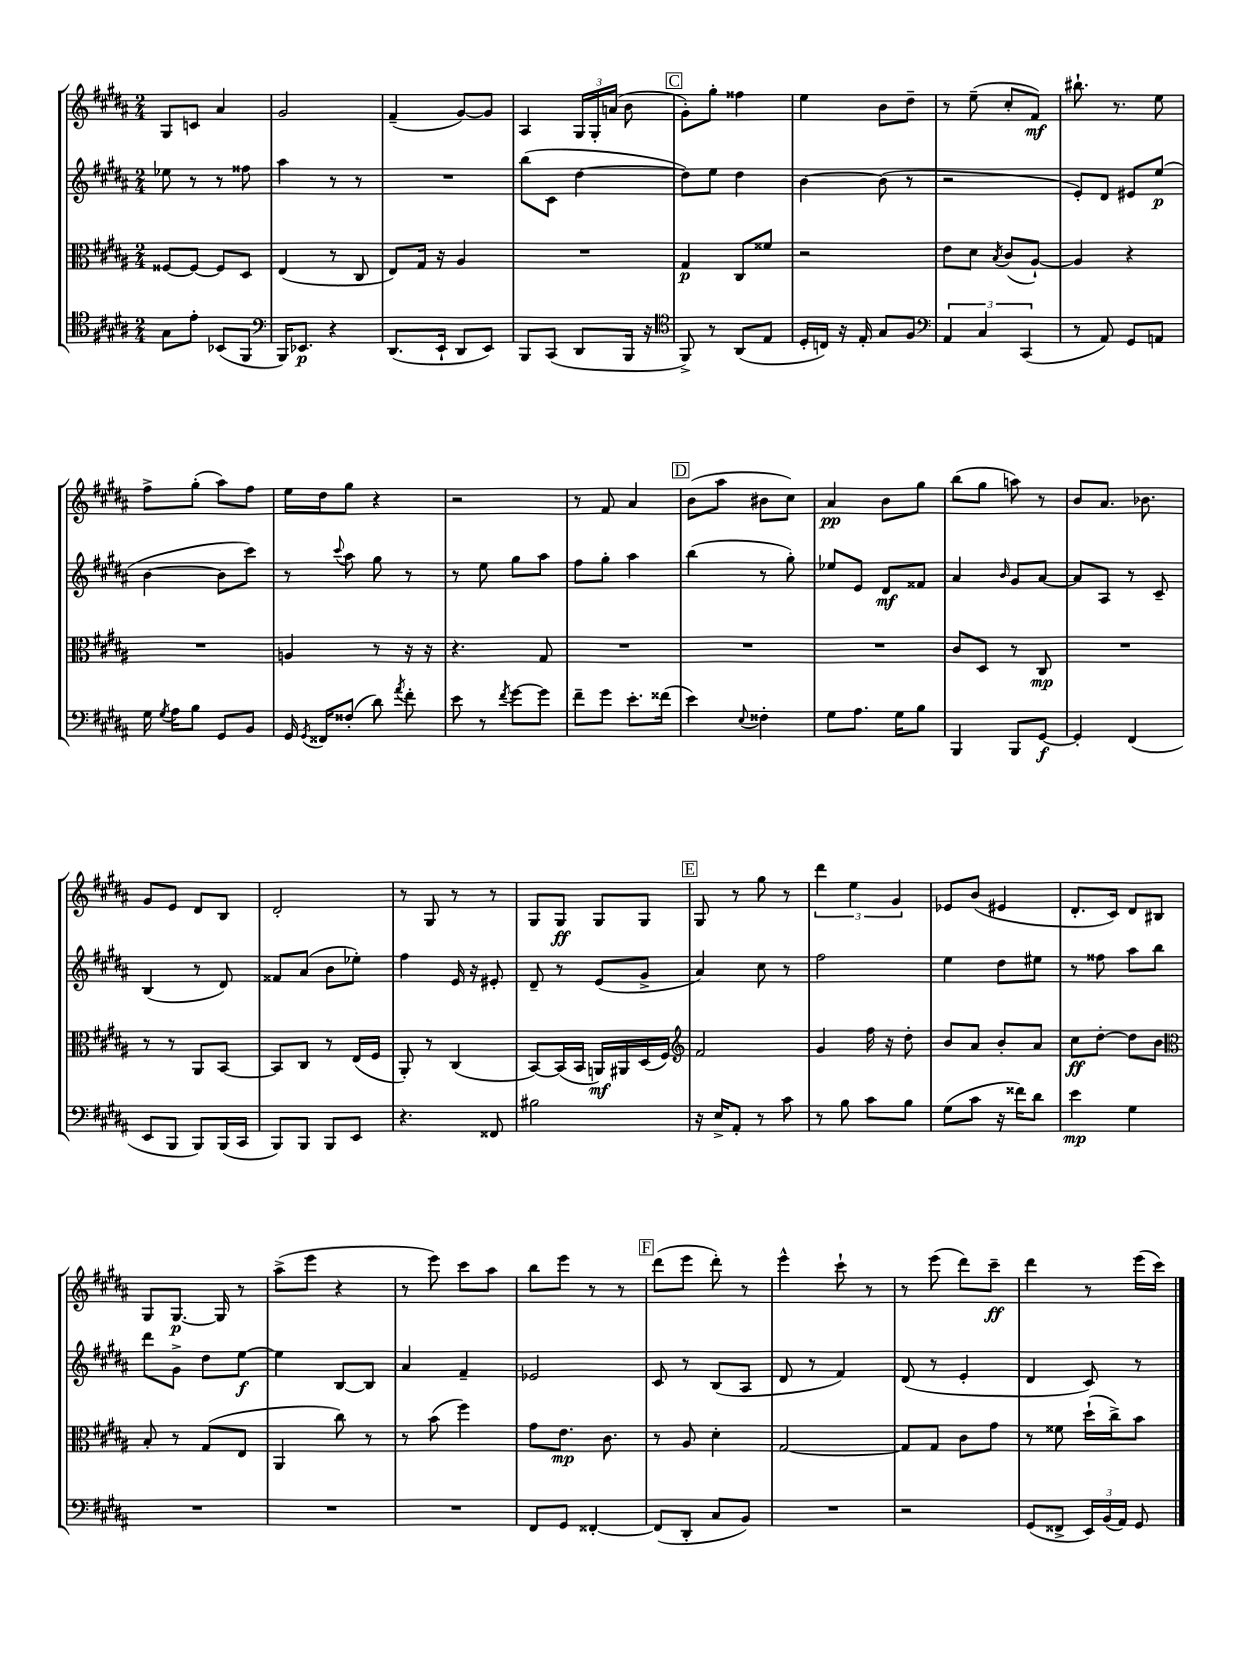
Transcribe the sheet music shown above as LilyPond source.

<<
\new StaffGroup <<
\new Staff = "s0" {
    \clef treble \key b \major \numericTimeSignature \time 2/4
    \autoBeamOff gis8[ c'8] ais'4 |
    gis'2 |
    fis'4--( gis'8[~) gis'8] |
    ais4 \tuplet 3/2 { gis16[ gis16-. a'16]( } b'8 |
    \mark \markup { \box "C" } gis'8[-.) gis''8]-. fisis''4 |
    e''4 b'8[ dis''8]-- |
    r8 e''8--( cis''8[-. fis'8]\mf) |
    bis''8.-! r8. e''8 |
    fis''8[-> gis''8]-.( ais''8[) fis''8] |
    e''16[ dis''16 gis''8] r4 |
    r2 |
    r8 fis'8 ais'4 |
    \mark \markup { \box "D" } b'8[( ais''8] bis'8[ cis''8]) |
    ais'4\pp b'8[ gis''8] |
    b''8[( gis''8] a''8) r8 |
    b'8[ ais'8.] bes'8. |
    gis'8[ e'8] dis'8[ b8] |
    dis'2-. |
    r8 gis8 r8 r8 |
    gis8[ gis8]\ff gis8[ gis8] |
    \mark \markup { \box "E" } gis8 r8 gis''8 r8 |
    \tuplet 3/2 { dis'''4 e''4 gis'4 } |
    ees'8[ b'8]( eis'4 |
    dis'8.[-. cis'16]) dis'8[ bis8] |
    gis8[ gis8.]~\p gis16 r8 |
    ais''8[->( e'''8] r4 |
    r8 e'''8) cis'''8[ ais''8] |
    b''8[ e'''8] r8 r8 |
    \mark \markup { \box "F" } dis'''8[( e'''8] dis'''8-.) r8 |
    e'''4-^ cis'''8-! r8 |
    r8 e'''8( dis'''8[) cis'''8]--\ff |
    dis'''4 r8 e'''16[( cis'''16]) \bar "|." |
}
\new Staff = "s1" {
    \clef treble \key b \major \numericTimeSignature \time 2/4
    \autoBeamOff ees''8 r8 r8 fisis''8 |
    ais''4 r8 r8 |
    R2 |
    b''8[( cis'8] dis''4~ |
    \mark \markup { \box "C" } dis''8[) e''8] dis''4 |
    b'4~ b'8( r8 |
    r2 |
    e'8[-.) dis'8] eis'8[ e''8]\p( |
    b'4~ b'8[ cis'''8]) |
    r8 \appoggiatura { cis'''8 } ais''8 gis''8 r8 |
    r8 e''8 gis''8[ ais''8] |
    fis''8[ gis''8]-. ais''4 |
    \mark \markup { \box "D" } b''4( r8 gis''8-.) |
    ees''8[ e'8] dis'8[\mf fisis'8] |
    ais'4 \grace { b'16 } gis'8[ ais'8]~ |
    ais'8[ ais8] r8 cis'8-- |
    b4( r8 dis'8) |
    fisis'8[ ais'8]( b'8[ ees''8]-.) |
    fis''4 e'16 r16 eis'8-. |
    dis'8-- r8 e'8[( gis'8]-> |
    \mark \markup { \box "E" } ais'4) cis''8 r8 |
    fis''2 |
    e''4 dis''8[ eis''8] |
    r8 fisis''8 ais''8[ b''8] |
    dis'''8[ gis'8]-> dis''8[ e''8]~\f |
    e''4 b8[~ b8] |
    ais'4 fis'4-- |
    ees'2 |
    \mark \markup { \box "F" } cis'8 r8 b8[( ais8] |
    dis'8 r8 fis'4) |
    dis'8( r8 e'4-. |
    dis'4 cis'8) r8 \bar "|." |
}
\new Staff = "s2" {
    \clef alto \key b \major \numericTimeSignature \time 2/4
    \autoBeamOff fisis8[~ fisis8]~ fisis8[ dis8] |
    e4( r8 cis8 |
    e8[) gis16] r16 ais4 |
    R2 |
    \mark \markup { \box "C" } gis4\p cis8[ fisis'8] |
    r2 |
    e'8[ dis'8] \acciaccatura { b8 } cis'8[( ais8]~-!) |
    ais4 r4 |
    R2 |
    a4 r8 r16 r16 |
    r4. gis8 |
    R2 |
    \mark \markup { \box "D" } R2 |
    R2 |
    cis'8[ dis8] r8 cis8\mp |
    R2 |
    r8 r8 ais,8[ b,8]~ |
    b,8[ cis8] r8 e16[( fis16] |
    ais,8-.) r8 cis4( |
    b,8[~) b,16( b,16] a,16[\mf) ais,16 dis16( fis16]) |
    \mark \markup { \box "E" } \clef treble fis'2 |
    gis'4 fis''16 r16 dis''8-. |
    b'8[ ais'8] b'8[-. ais'8] |
    cis''8[\ff dis''8]~-. dis''8[ b'8] |
    \clef alto b8-. r8 gis8[( e8] |
    ais,4 cis''8) r8 |
    r8 b'8( fis''4) |
    gis'8[ e'8.]\mp cis'8. |
    \mark \markup { \box "F" } r8 ais8 dis'4-. |
    gis2~ |
    gis8[ gis8] cis'8[ gis'8] |
    r8 fisis'8 dis''16[-!( cis''16->) b'8] \bar "|." |
}
\new Staff = "s3" {
    \clef tenor \key b \major \numericTimeSignature \time 2/4
    \autoBeamOff gis8[ e'8]-. bes,8[( fis,8] |
    \clef bass b,,16[) ees,8.]\p r4 |
    dis,8.[( e,16]-! dis,8[ e,8]) |
    b,,8[ cis,8]( dis,8[ b,,16] r16 |
    \mark \markup { \box "C" } \clef tenor fis,8->) r8 ais,8[( e8] |
    dis16[-. c16]) r16 e16-. gis8[ fis8] |
    \clef bass \tuplet 3/2 { ais,4 cis4 cis,4( } |
    r8 ais,8) gis,8[ a,8] |
    gis16 \acciaccatura { gis8 } ais16[ b8] gis,8[ b,8] |
    gis,16 \acciaccatura { gis,8 } fisis,16[ fisis8]-.( dis'8) \acciaccatura { ais'8 } fis'8-. |
    e'8 r8 \acciaccatura { fis'8 } gis'8[~ gis'8] |
    fis'8[-- gis'8] e'8.[-. fisis'16]( |
    \mark \markup { \box "D" } e'4) \appoggiatura { e8 } fisis4-. |
    gis8[ ais8.] gis16[ b8] |
    b,,4 b,,8[ gis,8]~\f |
    gis,4-. fis,4( |
    e,8[ b,,8] b,,8[) b,,16( cis,16] |
    b,,8[) b,,8] b,,8[ e,8] |
    r4. fisis,8 |
    bis2 |
    \mark \markup { \box "E" } r16 e16[-> ais,8]-. r8 cis'8 |
    r8 b8 cis'8[ b8] |
    gis8[( cis'8] r16 fisis'16[) dis'8] |
    e'4\mp gis4 |
    R2 |
    R2 |
    R2 |
    fis,8[ gis,8] fisis,4~-. |
    \mark \markup { \box "F" } fisis,8[( dis,8]-. cis8[ b,8]) |
    R2 |
    r2 |
    gis,8[( fisis,8]-> \tuplet 3/2 { e,16[) b,16( ais,16]) } gis,8 \bar "|." |
}
>>
>>
\layout { \context { \Score \remove "Bar_number_engraver" } }
